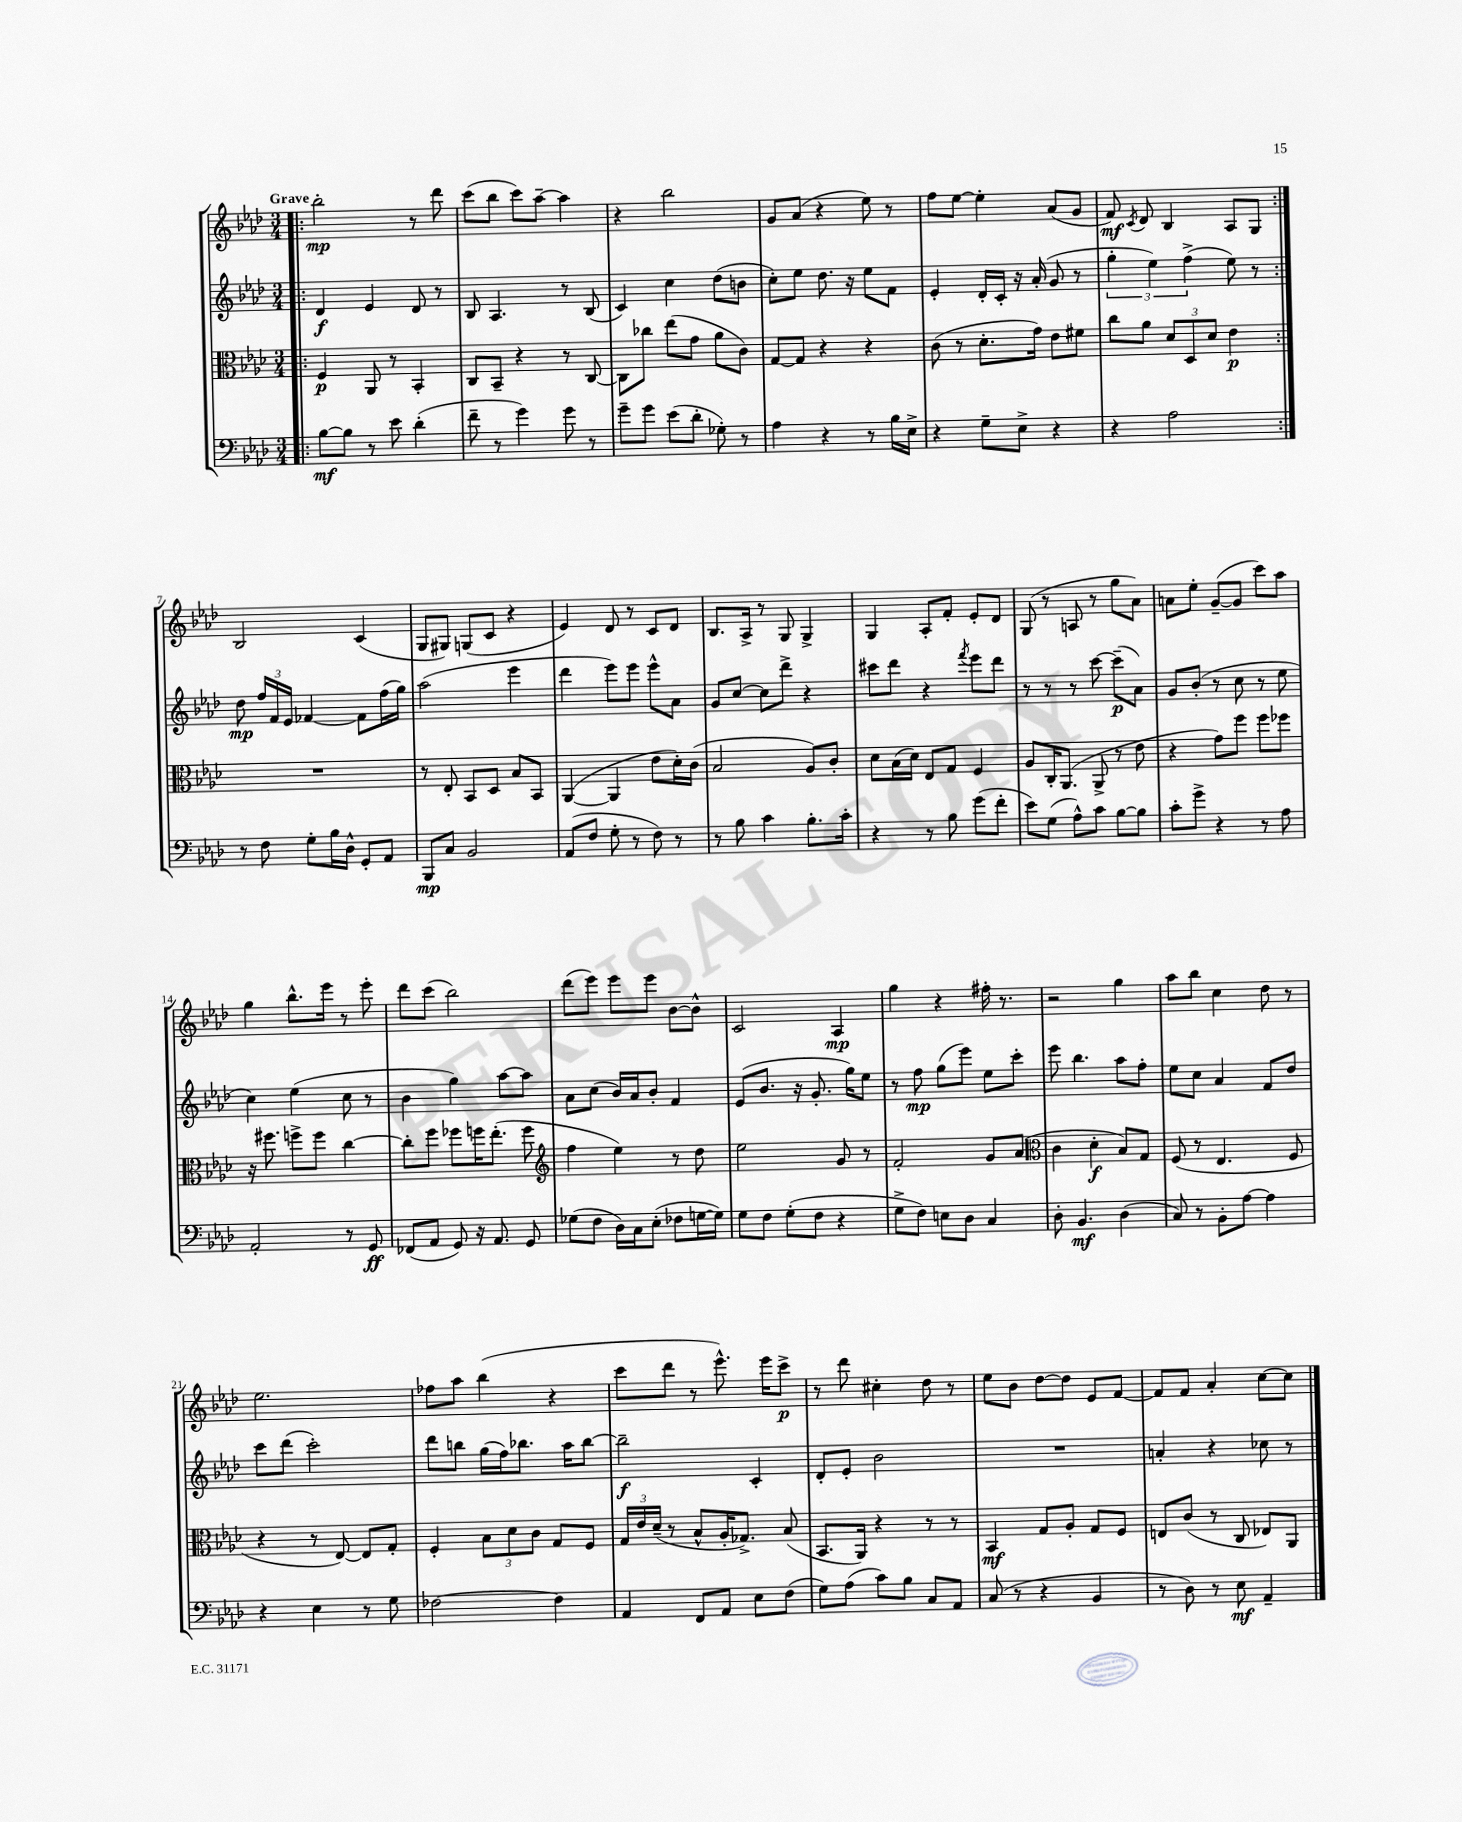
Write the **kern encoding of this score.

**kern	**kern	**kern	**kern
*staff4	*staff3	*staff2	*staff1
*clefF4	*clefC3	*clefG2	*clefG2
*k[b-e-a-d-]	*k[b-e-a-d-]	*k[b-e-a-d-]	*k[b-e-a-d-]
*M3/4	*M3/4	*M3/4	*M3/4
=!|:	=!|:	=!|:	=!|:
[8B-	4F	4d-	2bb-'
8B-]	.	.	.
8r	8AA-	4e-	.
8e-	8r	.	.
(4d-'	4BB-'	8d-	8r
.	.	8r	8ddd-
=	=	=	=
8f~	8C	8B-	(8ccc
8r	8BB-~	4.A-	8bb-
4g)	4r	.	8ccc)
.	.	.	[8aa-~
8g	8r	8r	4aa-]
8r	[8C	(8B-	.
=	=	=	=
8g~	8C]	4c)	4r
8g	8cc-	.	.
(8e-	(8ee-	4cc	2bb-
8d-'	8g	.	.
8G-')	8a-	(8dd-	.
8r	8c)	8b	.
=	=	=	=
4A-	[8G	8cc')	8g
.	8G]	8ee-	(8a-
4r	4r	8.dd-	4r
.	.	16r	.
8r	4r	8ee-	8ee-)
16B-	.	8f	8r
16E-^	.	.	.
=	=	=	=
4r	(8c	4e-'	8ff
.	8r	.	[8ee-
8G~	8.d-'	16d-'	4ee-']
.	.	16c'	.
8E-^	.	16r	.
.	16g)	(16a-'	.
4r	8e-	8g	(8a-
.	8f#	8r	8g
=	=	=	=
4r	8cc	6gg'	8f)
.	.	.	8qc
.	8a-	.	8d-
.	.	6ee-)	.
2A-	12d-	.	4B-
.	12D-	(6ff^	.
.	12d-	.	.
.	4e-	8ee-)	8A-
.	.	8r	8G
=:|!	=:|!	=:|!	=:|!
8r	2.r	8dd-	2B-
8F	.	24ff	.
.	.	24f	.
.	.	24e-	.
8G'	.	[4f-	.
16B-	.	.	.
16D-^^	.	.	.
8GG'	.	8f-]	(4c
8AA-	.	(16ff	.
.	.	16gg)	.
=	=	=	=
8BBB-	8r	(2aa-	8G
8C	8E-'	.	8G#)
2BB-	8BB-	.	(8G
.	8D-	.	8c
.	8B-	4eee-	4r
.	8BB-	.	.
=	=	=	=
(8AA-	([4AA-	4ddd-	4e-)
8F	.	.	.
8G'	4AA-]	8eee-)	8d-
8r	.	8eee-	8r
8F)	8e-	8eee-^^	8c
8r	16d-')	8a-	8d-
.	(16c	.	.
=	=	=	=
8r	2B-	8g	8.B-
8B-	.	[8cc	.
.	.	.	16A-^
4c	.	8cc]	8r
.	.	8ddd-^	8G
8.B-'	8A-)	4r	4G^
.	8c'	.	.
16c'	.	.	.
=	=	=	=
4r	8d-	8ccc#	4G
.	(16B-	8ddd-	.
.	16d-)	.	.
8r	8E-	4r	8A-'
8B-	8G	.	8f'
.	.	8qfff	.
(8g	4F	8eee-	8e-'
8f'	.	8ddd-	8d-
=	=	=	=
8e-)	8A-	8r	(8G
(8G	16C'	8r	8r
.	(8.AA-	.	.
8A-^^)	.	8r	8A
8c	8AA-^	[8ccc	8r
[8B-	8r	(8ccc~]	8gg
8B-]	8e-	8a-)	8a-)
=	=	=	=
8c'	4r	8g	8a
8g^	.	(8b-'	8ee-'
4r	8g)	8r	([8g~
.	8ff	8cc	8g]
8r	8ff	8r	8ccc)
8A-	8ff-	8ee-	8aa-
=	=	=	=
2AA-'	16r	4cc)	4gg
.	8.ff#	.	.
.	8ff^	(4ee-	8.bb-^^
.	8ff	.	.
.	.	.	16eee-
8r	[4cc	8cc	8r
8GG	.	8r	8eee-'
=	=	=	=
(8FF-	8cc']	4b-	8ddd-
8AA-	8ff	.	(8ccc
8GG)	8ff-	4gg)	2bb-)
16r	16ff	.	.
8.AA-	(8.ee-'	.	.
.	.	[8aa-	.
8GG	8ff	8aa-]	.
=	=	=	=
*	*clefG2	*	*
(8G-	4ff	8a-	(8ddd-
8F	.	(8cc	8eee-)
16D-)	4ee-)	16b-)	8eee-
16C	.	16a-	.
(8E-'	.	8b-'	8eee-
8F-	8r	4f	[8b-
[16G	8dd-	.	8b-^^]
16G])	.	.	.
=	=	=	=
8G	2ee-	(8e-	2c
8F	.	8.b-	.
(8G'	.	.	.
.	.	16r	.
8F	.	8.g'	.
4r	8g	.	4A-
.	.	16gg)	.
.	8r	8ee-	.
=	=	=	=
8G^	2f'	8r	4gg
8F)	.	8ff	.
8E	.	(8gg	4r
8D-	.	8eee-)	.
4C	8g	8ee-	16ff#'
.	.	.	8.r
.	(8a-	8ccc'	.
=	=	=	=
*	*clefC3	*	*
8D-'	4c	8eee-	2r
4.BB-	.	4.bb-	.
.	4d-'	.	.
(4D-	8B-)	8aa-	4gg
.	8G	8ff'	.
=	=	=	=
8C)	(8F	8ee-	8aa-
8r	8r	8cc	8bb-
8BB-'	4.E-	4a-	4cc
[8A-	.	.	.
4A-]	.	8f	8dd-
.	8F	8dd-	8r
=	=	=	=
4r	4r	8ccc	2.ee-
.	.	(8ddd-	.
4E-	8r	2ccc')	.
.	[8E-)	.	.
8r	8E-]	.	.
8G	8G'	.	.
=	=	=	=
[2F-	4F'	8ddd-	8ff-
.	.	8bb	8aa-
.	12B-	(16gg	(4bb-
.	.	16ff)	.
.	12d-	.	.
.	.	8.bb-	.
.	12c	.	.
4F-]	8G	.	4r
.	.	16aa-	.
.	8F	[8bb-	.
=	=	=	=
4AA-	24G	2bb-~]	8ccc
.	24e-	.	.
.	(24d-~	.	.
.	8r	.	8ddd-
8FF	8B-^^	.	8r
8AA-	16A-'	.	8.eee-^^)
.	8.G-^)	.	.
8E-	.	4c'	.
.	.	.	16eee-
(8F	(8B-	.	8ccc^
=	=	=	=
8G)	8.BB-	8d-'	8r
(8A-	.	8e-'	8ddd-
.	16AA-)	.	.
8c)	4r	2b-	4cc#'
8B-	.	.	.
8C	8r	.	8dd-
8AA-	8r	.	8r
=	=	=	=
(8C	4BB-	2.r	8ee-
8r	.	.	8b-
4r	8G	.	[8dd-
.	8A-'	.	8dd-]
4BB-	8G	.	8e-
.	8F	.	[8f
=	=	=	=
8r	8E	4a'	8f]
8D-)	(8c	.	8f
8r	8r	4r	4a-'
8E-	8C	.	.
4AA-~	8E-)	8cc-	[8cc
.	8AA-	8r	8cc]
==	==	==	==
*-	*-	*-	*-
